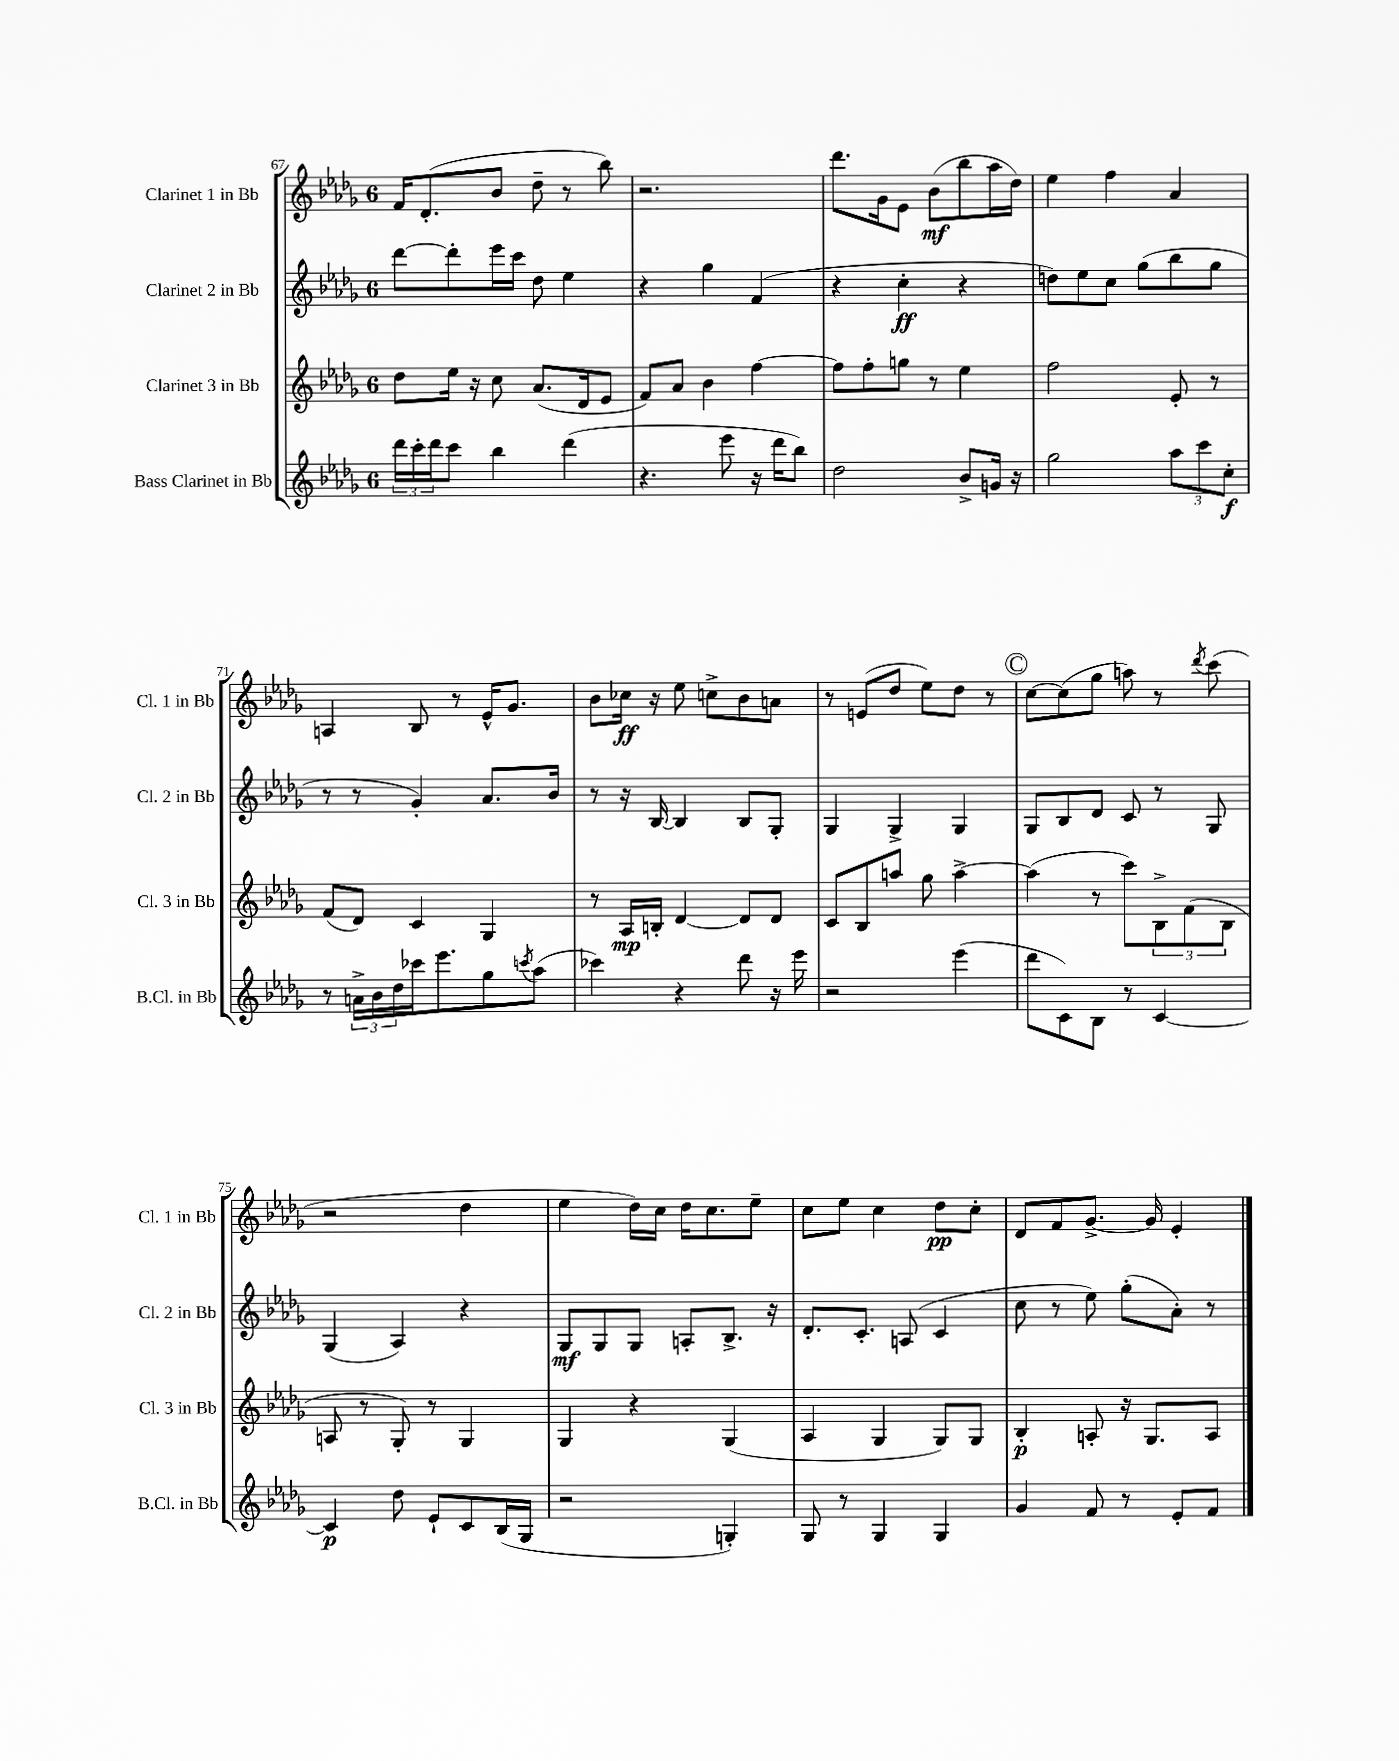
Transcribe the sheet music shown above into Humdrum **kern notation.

**kern	**dynam	**kern	**dynam	**kern	**dynam	**kern	**dynam
*part4	*part4	*part3	*part3	*part2	*part2	*part1	*part1
*staff4	*staff4	*staff3	*staff3	*staff2	*staff2	*staff1	*staff1
*I"Bass Clarinet in Bb	*	*I"Clarinet 3 in Bb	*	*I"Clarinet 2 in Bb	*	*I"Clarinet 1 in Bb	*
*I'B.Cl. in Bb	*	*I'Cl. 3 in Bb	*	*I'Cl. 2 in Bb	*	*I'Cl. 1 in Bb	*
*clefG2	*	*clefG2	*	*clefG2	*	*clefG2	*
*k[b-e-a-d-g-]	*	*k[b-e-a-d-g-]	*	*k[b-e-a-d-g-]	*	*k[b-e-a-d-g-]	*
*M6/8	*	*M6/8	*	*M6/8	*	*M6/8	*
=67	=67	=67	=67	=67	=67	=67	=67
24ddd-\LL	.	8dd-\L	.	[8ddd-\L	.	16f/KL	.
24ccc'\	.	.	.	.	.	.	.
.	.	.	.	.	.	(8.d-'/	.
24ddd-\J	.	.	.	.	.	.	.
8ccc\J	.	16ee-\Jk	.	8ddd-'\]	.	.	.
.	.	16r	.	.	.	.	.
4bb-\	.	8cc\	.	16eee-\L	.	8b-/J	.
.	.	.	.	16ccc\JJ	.	.	.
.	.	(8.a-/L	.	8dd-\	.	8dd-~\	.
(4ddd-\	.	.	.	4ee-\	.	8r	.
.	.	16d-/k	.	.	.	.	.
.	.	8e-/J	.	.	.	8bb-\)	.
=68	=68	=68	=68	=68	=68	=68	=68
4.r	.	8f/L)	.	4r	.	2.r	.
.	.	8a-/J	.	.	.	.	.
.	.	4b-\	.	4gg-\	.	.	.
8eee-\	.	.	.	.	.	.	.
16r	.	[4ff\	.	(4f/	.	.	.
16ddd-\KL	.	.	.	.	.	.	.
8bb-\J)	.	.	.	.	.	.	.
=69	=69	=69	=69	=69	=69	=69	=69
2dd-\	.	8ff\L]	.	4r	.	8.ddd-\L	.
.	.	8ff'\	.	.	.	.	.
.	.	.	.	.	.	16g-\k	.
.	.	8ggn\J	.	4cc'\	ff	8e-\J	.
.	.	8r	.	.	.	(8b-\L	mf
8b-^/L	.	4ee-\	.	4r	.	8bb-\	.
16gn/Jk	.	.	.	.	.	16aa-\L	.
16r	.	.	.	.	.	16dd-\JJ)	.
=70	=70	=70	=70	=70	=70	=70	=70
2gg-\	.	2ff\	.	8ddn\L)	.	4ee-\	.
.	.	.	.	8ee-\	.	.	.
.	.	.	.	8cc\J	.	4ff\	.
.	.	.	.	(8gg-\L	.	.	.
12aa-\L	.	8e-'/	.	8bb-\	.	4a-/	.
12ccc\	.	.	.	.	.	.	.
.	.	8r	.	8gg-\J	.	.	.
12cc'\J	f	.	.	.	.	.	.
!!LO:LB:g=z
=71	=71	=71	=71	=71	=71	=71	=71
8r	.	(8f/L	.	8r	.	4An/	.
24an^\LL	.	8d-/J)	.	8r	.	.	.
24b-\	.	.	.	.	.	.	.
24dd-\	.	.	.	.	.	.	.
16ccc-X\J	.	4c/	.	4g-'/)	.	8B-/	.
8.eee-\	.	.	.	.	.	.	.
.	.	.	.	.	.	8r	.
8gg-\	.	4G-/	.	8.a-/L	.	16e-^^/KL	.
.	.	.	.	.	.	8.g-/J	.
8qcccn/	.	.	.	.	.	.	.
(8aa-\J	.	.	.	.	.	.	.
.	.	.	.	16b-/Jk	.	.	.
=72	=72	=72	=72	=72	=72	=72	=72
4ccc-X\)	.	8r	.	8r	.	8b-\L	.
.	.	16A-/LL	mp	16r	.	16cc-X\Jk	ff
.	.	16Bn'/JJ	.	[16B-/	.	16r	.
4r	.	[4d-/	.	4B-/]	.	8ee-\	.
.	.	.	.	.	.	8ccn^\L	.
8ddd-\	.	8d-/L]	.	8B-/L	.	8b-\	.
16r	.	8d-/J	.	8G-'/J	.	8an\J	.
16eee-\	.	.	.	.	.	.	.
=73	=73	=73	=73	=73	=73	=73	=73
2r	.	8c/L	.	4G-/	.	8r	.
.	.	8B-/	.	.	.	(8en/L	.
.	.	8aan/J	.	4G-^/	.	8dd-/J	.
.	.	8gg-\	.	.	.	8ee-\L)	.
(4eee-\	.	[4aa^\	.	4G-/	.	8dd-\J	.
.	.	.	.	.	.	8r	.
!!LO:REH:place=s1:t=C
=74	=74	=74	=74	=74	=74	=74	=74
8ddd-\L	.	(4aa\]	.	8G-/L	.	[8cc\L	.
8c\)	.	.	.	8B-/	.	(8cc\]	.
8B-\J	.	8r	.	8d-/J	.	8gg-\J	.
8r	.	8ccc\L)	.	8c/	.	8aan\)	.
[4c/	.	12B-^\	.	8r	.	8r	.
.	.	(12f\	.	.	.	.	.
.	.	.	.	.	.	8qddd-/	.
.	.	.	.	8G-/	.	(8ccc\	.
.	.	12B-\J	.	.	.	.	.
!!LO:LB:g=z
=75	=75	=75	=75	=75	=75	=75	=75
4c/]	p	8An/	.	(4G-/	.	2r	.
.	.	8r	.	.	.	.	.
8dd-\	.	8G-'/)	.	4A-/)	.	.	.
8e-`/L	.	8r	.	.	.	.	.
8c/	.	4G-/	.	4r	.	4dd-\	.
(16B-/L	.	.	.	.	.	.	.
16G-/JJ	.	.	.	.	.	.	.
=76	=76	=76	=76	=76	=76	=76	=76
2r	.	4G-/	.	8G-/L	mf	4ee-\	.
.	.	.	.	8G-/	.	.	.
.	.	4r	.	8G-/J	.	16dd-\LL)	.
.	.	.	.	.	.	16cc\JJ	.
.	.	.	.	8An'/L	.	16dd-\KL	.
.	.	.	.	.	.	8.cc\	.
4Gn'/)	.	(4G-/	.	8.B-^/J	.	.	.
.	.	.	.	.	.	8ee-~\J	.
.	.	.	.	16r	.	.	.
=77	=77	=77	=77	=77	=77	=77	=77
8G-/	.	4A-/	.	8.d-'/L	.	8cc\L	.
8r	.	.	.	.	.	8ee-\J	.
.	.	.	.	8.c'/J	.	.	.
4G-/	.	4G-/	.	.	.	4cc\	.
.	.	.	.	(8An/	.	.	.
4G-/	.	8G-/L)	.	4c/	.	8dd-\L	pp
.	.	8G-/J	.	.	.	8cc'\J	.
=78	=78	=78	=78	=78	=78	=78	=78
4g-/	.	4B-'/	p	8cc\	.	8d-/L	.
.	.	.	.	8r	.	8f/	.
8f/	.	8An'/	.	8ee-\)	.	[8.g-^/J	.
8r	.	16r	.	(8gg-'\L	.	.	.
.	.	8.G-/L	.	.	.	16g-/]	.
8e-'/L	.	.	.	8a-'\J)	.	4e-'/	.
8f/J	.	8A/J	.	8r	.	.	.
==	==	==	==	==	==	==	==
*-	*-	*-	*-	*-	*-	*-	*-
